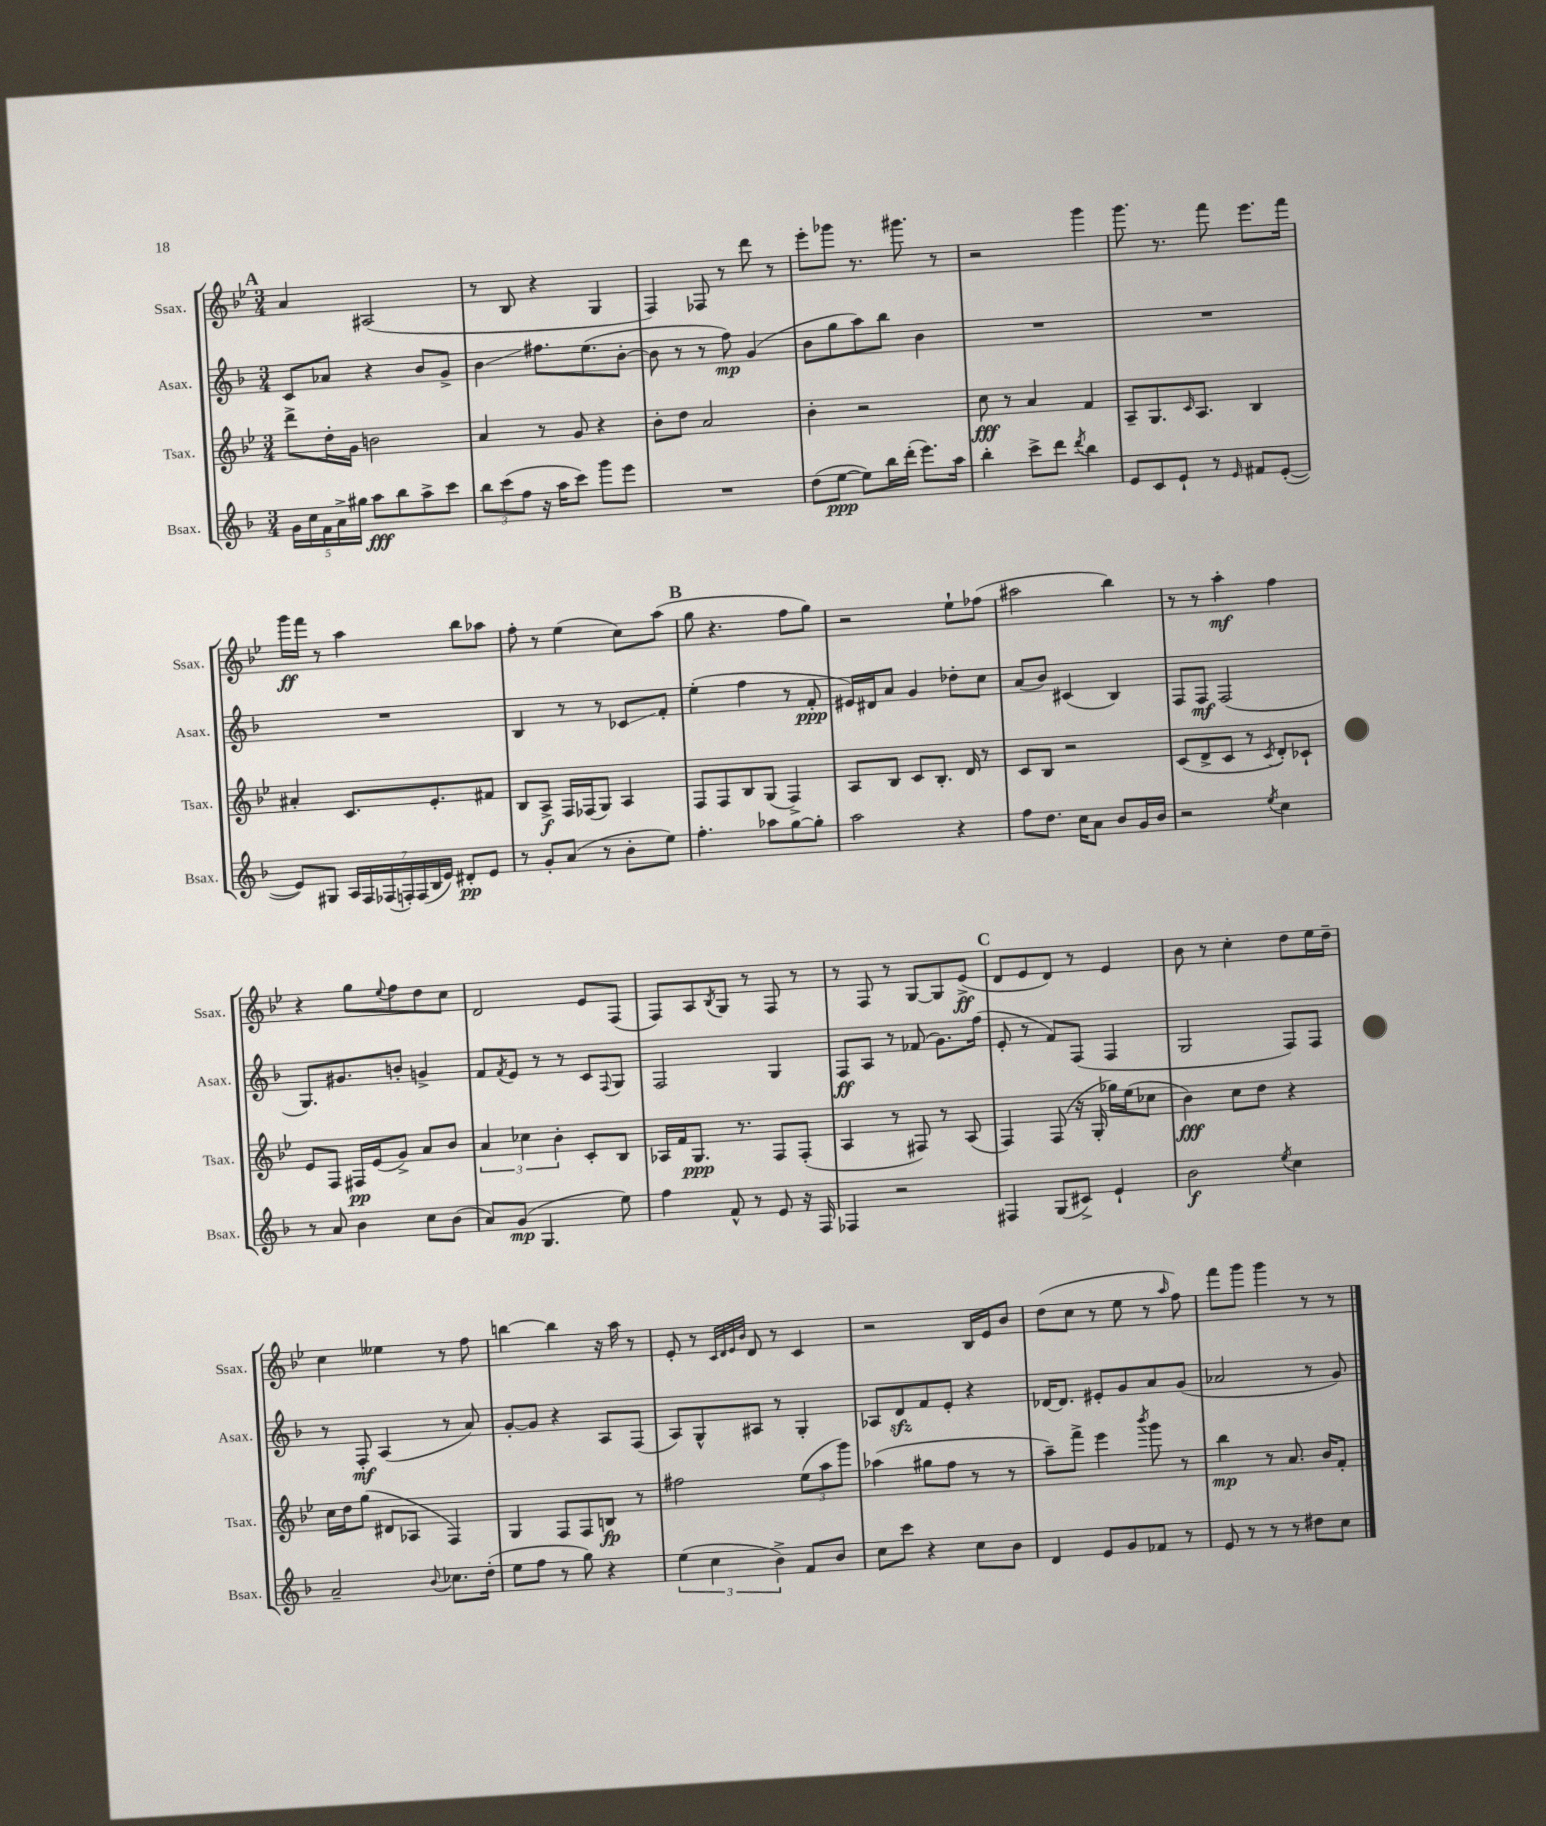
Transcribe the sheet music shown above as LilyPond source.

<<
\new StaffGroup <<
\new Staff = "s0" \with { instrumentName = "Ssax." shortInstrumentName = "Ssax." } {
    \clef treble \key bes \major \numericTimeSignature \time 3/4
    \mark \markup { \bold "A" } a'4 ais2( |
    r8 bes8 r4 g4 |
    f4) fes8 r8 d'''8 r8 |
    ees'''8-. ges'''8 r8. gis'''8. r8 |
    r2 g'''4 |
    g'''8. r8. f'''8 ees'''8. f'''16 |
    g'''16\ff f'''16 r8 a''4 bes''8 aes''8 |
    f''8-. r8 ees''4( c''8) a''8( |
    \mark \markup { \bold "B" } g''8 r4. f''8 g''8) |
    r2 ees''8-! fes''8( |
    ais''2 bes''4) |
    r8 r8 a''4-.\mf f''4 |
    r4 g''8 \appoggiatura { ees''8 } f''8 d''8 c''8 |
    d'2 ees'8 f8( |
    f8) a8 \acciaccatura { bes8 } g8 r8 f8 r8 |
    r8 f8 r8 g8~ g8 ees'8->\ff( |
    \mark \markup { \bold "C" } d'8 ees'8 d'8) r8 ees'4 |
    bes'8 r8 c''4-. d''8 ees''16 d''16-- |
    c''4 eeses''4 r8 f''8 |
    b''4~ b''4 r16 a''16 r8 |
    ees'8-. r8 \grace { c'32 d'32 ees'32 bes'32 } d'8 r8 c'4 |
    r2 bes16 ees'16 bes'8 |
    d''8( c''8 r8 ees''8 r8 \grace { a''16 } f''8) |
    f'''8 g'''8 g'''4 r8 r8 \bar "|." |
}
\new Staff = "s1" \with { instrumentName = "Asax." shortInstrumentName = "Asax." } {
    \clef treble \key f \major \numericTimeSignature \time 3/4
    \mark \markup { \bold "A" } c'8 aes'8 r4 bes'8 g'8-> |
    bes'4\glissando fis''8. e''8.( bes'8~-. |
    bes'8 r8 r8 f''8\mp) g'4( |
    bes'8 g''8 a''8) bes''8 bes'4 |
    R2. |
    R2. |
    R2. |
    bes4 r8 r8 ces'8\glissando f'8-. |
    \mark \markup { \bold "B" } e''4-.( f''4 r8 f'8-.\ppp |
    eis'16) dis'16 a'8 g'4 des''8-. c''8 |
    a'8( bes'8) cis'4( bes4) |
    f8 f8\mf f2( |
    g8.) gis'8. b'8-. g'4-> |
    f'8 \acciaccatura { f'8 } e'8 r8 r8 c'8 \appoggiatura { f8 } g8 |
    f2 g4 |
    f8\ff a8 r8 fes'8( g'8.) f''16( |
    \mark \markup { \bold "C" } e'8-. r8 f'8) f8( f4 |
    g2 f8) f8 |
    r8 f8-.\mf a4( r8 a'8) |
    g'8~-. g'8 r4 a8 f8( |
    a8) g8-^ ais8 r8 g4-. |
    aes8 d'8\sfz f'8 e'8-. r4 |
    des'16~ des'8. eis'8-. g'8 a'8 g'8( |
    aes'2 r8 g'8) \bar "|." |
}
\new Staff = "s2" \with { instrumentName = "Tsax." shortInstrumentName = "Tsax." } {
    \clef treble \key bes \major \numericTimeSignature \time 3/4
    \mark \markup { \bold "A" } d'''8-> d''16-. g'16 b'2 |
    a'4 r8 g'8 r4 |
    bes'8-. d''8 a'2 |
    bes'4-. r2 |
    c''8\fff r8 a'4 f'4 |
    a8-- g8. \grace { c'16 } a8. bes4 |
    ais'4-. c'8. ees'8.-. fis'8 |
    bes8 a8->\f f16 fes16( g8) a4 |
    \mark \markup { \bold "B" } f8 f8 bes8 g8( f4->) |
    a8 bes8 c'8 bes8.-. d'16 r8 |
    c'8 bes8 r2 |
    c'8( d'8-> c'8 r8 \acciaccatura { c'8 } d'8-.) ces'8-! |
    ees'8 f8 fis16\pp ees'16( g'8->) a'8 bes'8 |
    \tuplet 3/2 { a'4 ces''4 bes'4-. } c'8-. bes8 |
    aes16 f'16 g8.\ppp r8. f8 f8-.( |
    a4 r8 fis8) r8 a8( |
    \mark \markup { \bold "C" } f4) f8( r16 g16-. ges''16) ees''16( ces''8 |
    bes'4\fff) c''8 d''8 r4 |
    c''16 d''16 g''8( dis'8 aes8 f4) |
    g4 f8 f8 b8\fp r8 |
    fis''2 \tuplet 3/2 { ees''8( a''8 g'''8) } |
    aes''4( gis''8 f''8 r8 r8 |
    a''8--) f'''8-> ees'''4 \acciaccatura { bes'''8 } g'''8 r8 |
    bes''4\mp r8 a'8. bes'16 f'8-. \bar "|." |
}
\new Staff = "s3" \with { instrumentName = "Bsax." shortInstrumentName = "Bsax." } {
    \clef treble \key f \major \numericTimeSignature \time 3/4
    \mark \markup { \bold "A" } \tuplet 5/4 { g'16 c''16 f'16 a'16-> gis''16 } a''8\fff bes''8 a''8-> c'''8 |
    \tuplet 3/2 { bes''8 c'''8( f''8 } r16 a''16 c'''8) g'''8 e'''8 |
    R2. |
    d''8( e''8~\ppp e''8) bes''16 d'''16-.( e'''8.) a''16 |
    bes''4-. c'''8-> d'''8 \acciaccatura { d'''8 } bes''4 |
    e'8 c'8 e'8-! r8 \grace { e'16 } fis'8 e'8~-.( |
    e'8) gis8 \tuplet 7/4 { a16 f16 fes16( f16-.) f16( bes16 e'16) } dis'8-.\pp e'8 |
    r8 g'8-. a'8( r8 bes'8-. e''8) |
    \mark \markup { \bold "B" } f''4.-. aes''8 g''8~ g''8-. |
    a''2 r4 |
    f''8 d''8. c''16 a'8 bes'8 g'16 bes'16 |
    r2 \acciaccatura { e''8 } c''4 |
    r8 a'8 bes'4 c''8 bes'8( |
    a'8) g'8\mp( g4. e''8) |
    f''4 f'8-^ r8 e'8 r16 f16 |
    fes4 r2 |
    \mark \markup { \bold "C" } fis4 g8( cis'8->) e'4-! |
    bes'2\f \acciaccatura { e''8 } c''4 |
    a'2-- \appoggiatura { bes'8 } ces''8. d''16-.( |
    e''8 f''8 r8 g''8) r4 |
    \tuplet 3/2 { e''4( c''4 bes'4->) } f'8 bes'8 |
    c''8 c'''8 r4 c''8 bes'8 |
    d'4 e'8 g'8 fes'8 r8 |
    e'8 r8 r8 r8 dis''8 c''8 \bar "|." |
}
>>
>>
\layout { \context { \Score \remove "Bar_number_engraver" } }
